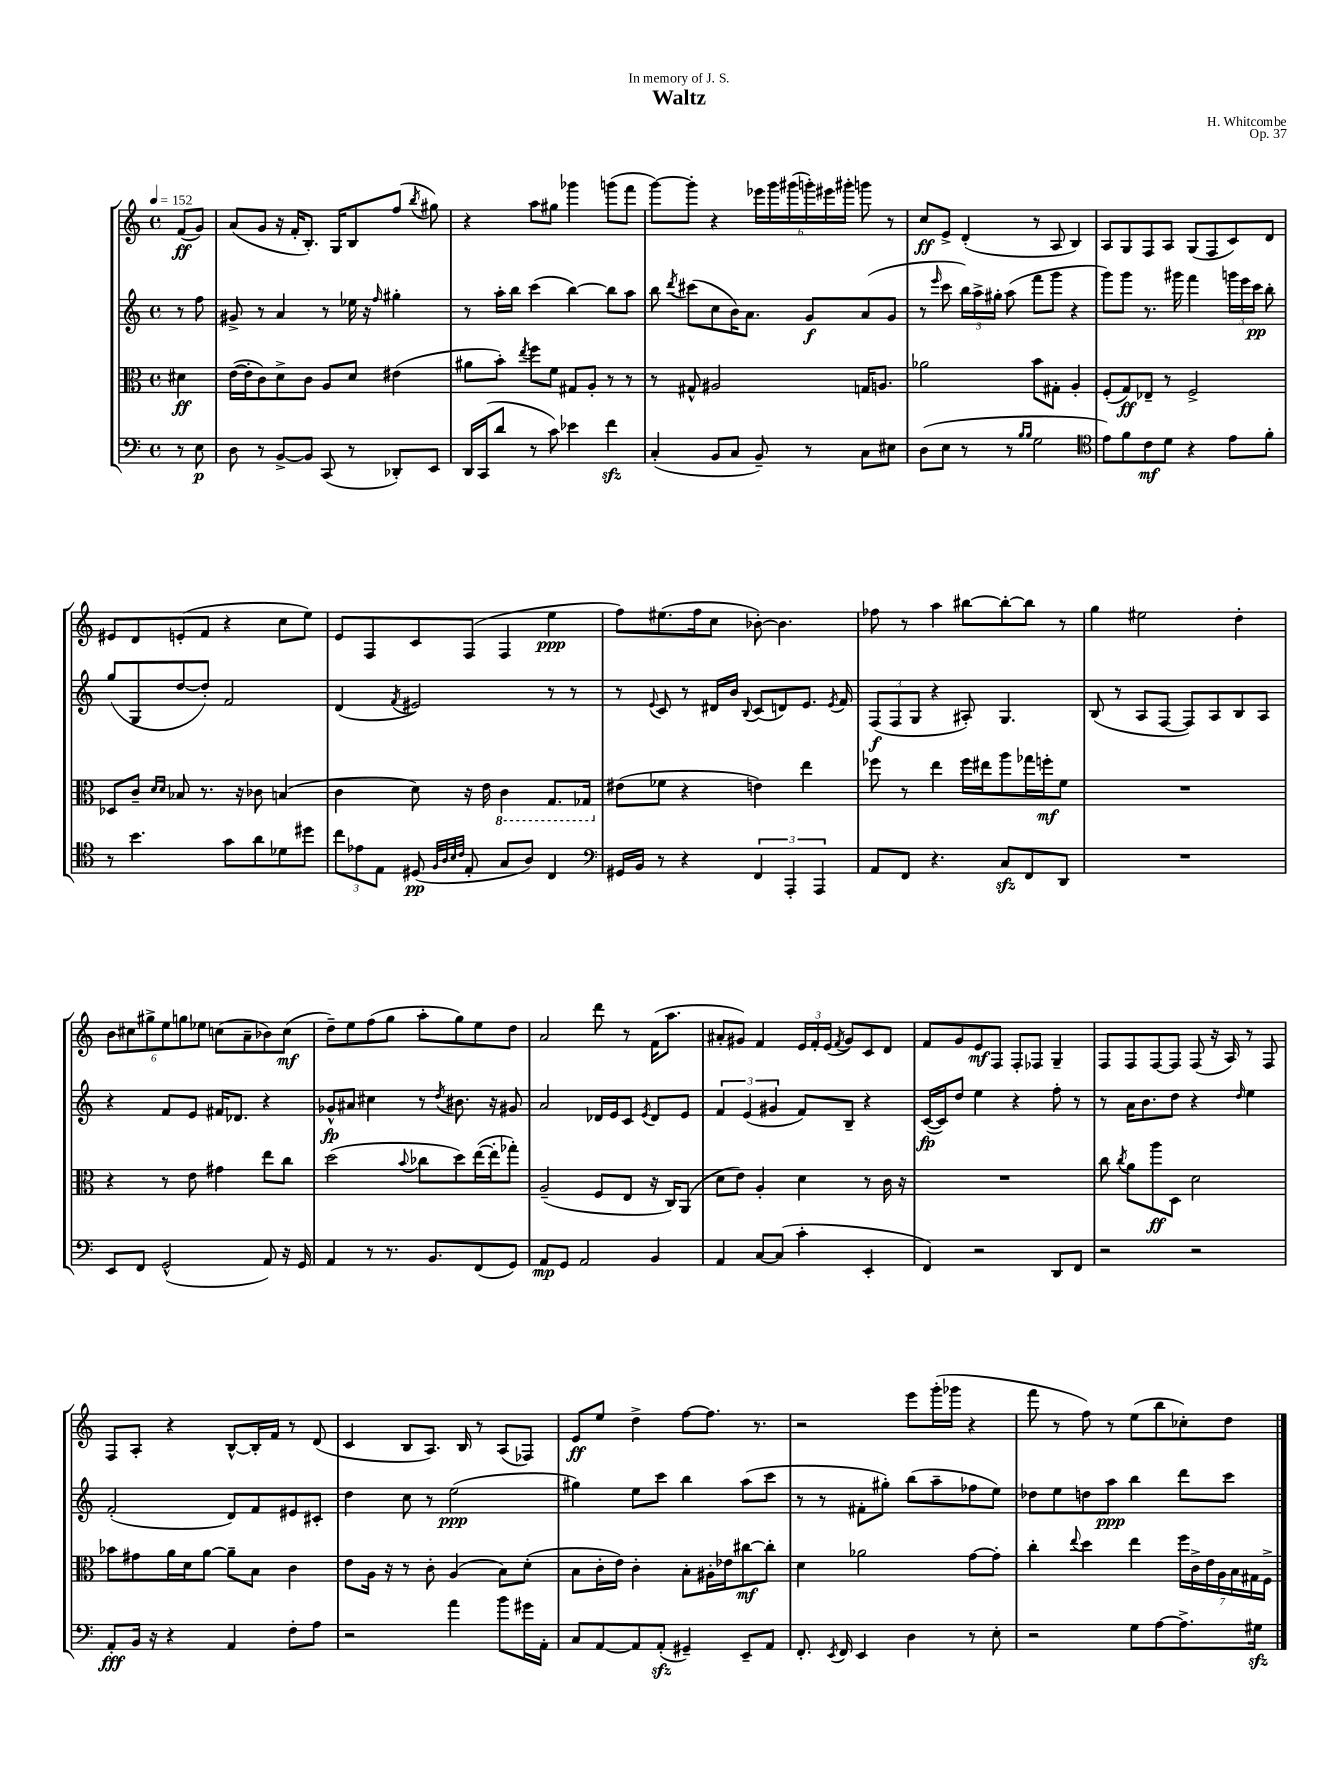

**kern	**dynam	**kern	**dynam	**kern	**dynam	**kern	**dynam
*part4	*part4	*part3	*part3	*part2	*part2	*part1	*part1
*staff4	*staff4	*staff3	*staff3	*staff2	*staff2	*staff1	*staff1
*clefF4	*	*clefC3	*	*clefG2	*	*clefG2	*
*k[]	*	*k[]	*	*k[]	*	*k[]	*
*M4/4	*	*M4/4	*	*M4/4	*	*M4/4	*
*met(c)	*	*met(c)	*	*met(c)	*	*met(c)	*
*MM152	*	*MM152	*	*MM152	*	*MM152	*
=	=	=	=	=	=	=	=
8r	.	4d#X\	ff	8r	.	(8f/L	ff
8E\	p	.	.	8ff\	.	8g/J)	.
=1	=1	=1	=1	=1	=1	=1	=1
8D\	.	([16e\LL	.	8g#X^/	.	(8a/L	.
.	.	16e'\J]	.	.	.	.	.
8r	.	8c\)	.	8r	.	8g/J	.
[8BB^/L	.	8d^\	.	4a/	.	16r	.
.	.	.	.	.	.	16f'/KL	.
8BB/J]	.	8c\J	.	.	.	8.B'/J)	.
(8CC/	.	8A/L	.	8r	.	.	.
.	.	.	.	.	.	16G/KL	.
8r	.	8d/J	.	16ee-X\	.	8B/	.
.	.	.	.	16r	.	.	.
.	.	.	.	16qqff/	.	.	.
8DD-X'/L)	.	(4e#X\	.	4gg#X'\	.	(8ff/J	.
.	.	.	.	.	.	8qbb/	.
8EE/J	.	.	.	.	.	8gg#X\)	.
=2	=2	=2	=2	=2	=2	=2	=2
16DD/LL	.	8a#X\L	.	8r	.	4r	.
(16CC/J	.	.	.	.	.	.	.
8d/J	.	8b'\J)	.	16aa'\LL	.	.	.
.	.	.	.	16bb\JJ	.	.	.
.	.	8qee/	.	.	.	.	.
8r	.	8ff\L	.	(4ccc\	.	8aa\L	.
8c\)	.	8f\J	.	.	.	8gg#X\J	.
4e-X\	.	8G#X/L	.	[4bb\)	.	4ggg-X\	.
.	.	8A'/J	.	.	.	.	.
4fzz\	.	8r	.	8bb\L]	.	(8gggn\L	.
.	.	8r	.	8aa\J	.	8fff\J	.
=3	=3	=3	=3	=3	=3	=3	=3
(4C'/	.	8r	.	8bb\	.	[8ggg\L)	.
.	.	.	.	8qddd/	.	.	.
.	.	8G#X^^/	.	(8ccc#X\L	.	8ggg'\J]	.
8BB/L	.	2A#X/	.	8cc\	.	4r	.
8C/J	.	.	.	16b\K)	.	.	.
.	.	.	.	8.a\J	.	.	.
8BB~/)	.	.	.	.	.	24eee-X\LL	.
.	.	.	.	.	.	24ggg\	.
.	.	.	.	.	.	(24ggg#X\	.
8r	.	.	.	8g/L	f	24gggn'\)	.
.	.	.	.	.	.	24eee#X\	.
.	.	.	.	.	.	24ggg#X'\JJ	.
8C\L	.	16Gn/KL	.	(8a/	.	8gggn\	.
.	.	8.An/J	.	.	.	.	.
8E#X\J	.	.	.	8g/J	.	8r	.
=4	=4	=4	=4	=4	=4	=4	=4
(8D\L	.	2a-X\	.	8r	.	8cc/L	ff
.	.	.	.	16qqeee/	.	.	.
8E\J	.	.	.	8ccc\	.	8e^/J	.
8r	.	.	.	24bb\LL)	.	(4d'/	.
.	.	.	.	24aa^\	.	.	.
.	.	.	.	24gg#X'\JJ	.	.	.
8r	.	.	.	(8aa\	.	.	.
16qqB/LL	.	.	.	.	.	.	.
16qqB/JJ	.	.	.	.	.	.	.
2G\	.	8b\L	.	8fff\L	.	8r	.
.	.	8G#X'\J	.	8ggg\J	.	8A/	.
.	.	4A'/	.	4r	.	4B/)	.
=5	=5	=5	=5	=5	=5	=5	=5
*clefC4	*	*	*	*	*	*	*
8e\L)	.	(8F'/L	.	8ggg\L)	.	8A/L	.
8f\	.	8G/)	ff	8ggg\J	.	8G/	.
8c\	mf	8E-X~/J	.	8.r	.	8F/	.
8d\J	.	8r	.	.	.	8A/J	.
.	.	.	.	16ggg#X\	.	.	.
4r	.	2F^/	.	4fff\	.	(8G/L	.
.	.	.	.	.	.	8F/	.
8e\L	.	.	.	24gggn\LL	.	8c/)	.
.	.	.	.	24eee\	.	.	.
.	.	.	.	24ccc\JJ	pp	.	.
8f'\J	.	.	.	8bb'\	.	8d/J	.
!!LO:LB:g=z
=6	=6	=6	=6	=6	=6	=6	=6
8r	.	8D-X/L	.	(8gg/L	.	8e#X/L	.
4.b\	.	8c~/J	.	8G/	.	8d/	.
.	.	16qqd/LL	.	.	.	.	.
.	.	16qqd/JJ	.	.	.	.	.
.	.	8B-X/	.	[8dd/	.	(8en'/	.
.	.	8.r	.	8dd'/J])	.	8f/J	.
8g\L	.	.	.	2f/	.	4r	.
.	.	16r	.	.	.	.	.
8a\	.	8c-X\	.	.	.	.	.
8d-X\	.	(4Bn/	.	.	.	8cc\L	.
8dd#X\J	.	.	.	.	.	8ee\J)	.
=7	=7	=7	=7	=7	=7	=7	=7
12cc\L	.	4c\	.	(4d/	.	8e/L	.
12e-X\	.	.	.	.	.	.	.
.	.	.	.	.	.	8F/	.
12E\J	.	.	.	.	.	.	.
.	.	.	.	8qf/	.	.	.
(8D#X/	pp	8d\)	.	2e#X/)	.	8c/	.
32qqF/LLL	.	.	.	.	.	.	.
32qqA/	.	.	.	.	.	.	.
32qqB/	.	.	.	.	.	.	.
32qqc/JJJ	.	.	.	.	.	.	.
8E'/	.	16r	.	.	.	(8F/J	.
.	.	16e\	.	.	.	.	.
*	*	*8ba	*	*	*	*	*
8G/L	.	4C\	.	.	.	4F/	.
8A/J)	.	.	.	.	.	.	.
4C/	.	8.GG/L	.	8r	.	4ee\	ppp
.	.	.	.	8r	.	.	.
.	.	16GG-X/Jk	.	.	.	.	.
=8	=8	=8	=8	=8	=8	=8	=8
*clefF4	*	*	*	*	*	*	*
*	*	*X8ba	*	*	*	*	*
16GG#X/LL	.	(8e#X\L	.	8r	.	8ff\L)	.
16BB/JJ	.	.	.	.	.	.	.
.	.	.	.	8qqe/	.	.	.
8r	.	8f-X\J	.	8c/	.	(8.ee#X\	.
4r	.	4r	.	8r	.	.	.
.	.	.	.	.	.	16ff\k	.
.	.	.	.	16d#X/LL	.	8cc\J	.
.	.	.	.	16b/JJ	.	.	.
.	.	.	.	8qqB/	.	.	.
6FF/	.	4en\)	.	(8c/L	.	[8b-X'\)	.
.	.	.	.	8dn/)	.	4.b-\]	.
6AAA'/	.	.	.	.	.	.	.
.	.	4ee\	.	8.e/J	.	.	.
6AAA/	.	.	.	.	.	.	.
.	.	.	.	8qe/	.	.	.
.	.	.	.	16f/	.	.	.
=9	=9	=9	=9	=9	=9	=9	=9
8AA/L	.	8ff-X\	.	(12F/L	f	8ff-X\	.
.	.	.	.	12F/	.	.	.
8FF/J	.	8r	.	.	.	8r	.
.	.	.	.	12G/J	.	.	.
4.r	.	4ee\	.	4r	.	4aa\	.
.	.	16ff-\LL	.	8A#X'/)	.	[8bb#X\L	.
.	.	16ee#X\J	.	.	.	.	.
8Czz/L	.	8aa\	.	4.G/	.	8bb#'\_	.
8FF/	.	16gg-X\L	.	.	.	8bb#\J]	.
.	.	16ffn'\J	mf	.	.	.	.
8DD/J	.	8f\J	.	.	.	8r	.
=10	=10	=10	=10	=10	=10	=10	=10
1r	.	1r	.	(8B/	.	4gg\	.
.	.	.	.	8r	.	.	.
.	.	.	.	8A/L	.	2ee#X\	.
.	.	.	.	[8F/J	.	.	.
.	.	.	.	8F/L])	.	.	.
.	.	.	.	8A/	.	.	.
.	.	.	.	8B/	.	4dd'\	.
.	.	.	.	8A/J	.	.	.
!!LO:LB:g=z
=11	=11	=11	=11	=11	=11	=11	=11
8EE/L	.	4r	.	4r	.	12b\L	.
.	.	.	.	.	.	12cc#X\	.
8FF/J	.	.	.	.	.	.	.
.	.	.	.	.	.	12gg#X^\	.
(2GG^^/	.	8r	.	8f/L	.	12ee\	.
.	.	.	.	.	.	12ggn\	.
.	.	8e\	.	8e/J	.	.	.
.	.	.	.	.	.	12ee-X\J	.
.	.	4g#X\	.	16f#X/KL	.	(8ccn\L	.
.	.	.	.	8.d-X/J	.	.	.
.	.	.	.	.	.	8a~\	.
8AA/)	.	8ee\L	.	4r	.	8b-X\)	.
16r	.	8cc\J	.	.	.	(8cc\J	mf
16GG/	.	.	.	.	.	.	.
=12	=12	=12	=12	=12	=12	=12	=12
4AA/	.	(2dd\	.	8g-X^^/L	fp	8dd~\L)	.
.	.	.	.	8a#X/J	.	8ee\	.
8r	.	.	.	4cc#X\	.	(8ff\	.
8.r	.	.	.	.	.	8gg\J	.
.	.	8qqb/	.	.	.	.	.
.	.	8cc-X\L	.	8r	.	8aa'\L	.
8.BB/L	.	.	.	.	.	.	.
.	.	.	.	8qdd/	.	.	.
.	.	8dd\)	.	8.b#X\	.	8gg\)	.
(8FF/	.	([16ee\L	.	.	.	8ee\	.
.	.	16ee'\J]	.	16r	.	.	.
8GG/J)	.	8gg-X'\J)	.	8g#X/	.	8dd\J	.
=13	=13	=13	=13	=13	=13	=13	=13
8AA/L	mp	(2A~/	.	2a/	.	2a/	.
8GG/J	.	.	.	.	.	.	.
2AA/	.	.	.	.	.	.	.
.	.	8F/L	.	16d-X/LL	.	8ddd\	.
.	.	.	.	16e/J	.	.	.
.	.	8E/J	.	8c/J	.	8r	.
.	.	.	.	8qe/	.	.	.
4BB/	.	16r	.	8d-/L	.	(16f\KL	.
.	.	16C/KL)	.	.	.	8.aa\J	.
.	.	(8AA/J	.	8e/J	.	.	.
=14	=14	=14	=14	=14	=14	=14	=14
4AA/	.	8d\L	.	6f/	.	8a#X'/L	.
.	.	8e\J)	.	.	.	8g#X/J)	.
.	.	.	.	(6e/	.	.	.
[8C/L	.	4A'/	.	.	.	4f/	.
.	.	.	.	6g#X/	.	.	.
(8C/J]	.	.	.	.	.	.	.
4c'\	.	4d\	.	8f/L)	.	24e/LL	.
.	.	.	.	.	.	24f'/	.
.	.	.	.	.	.	(24e/JJ	.
.	.	.	.	.	.	8qf/	.
.	.	.	.	8B~/J	.	8g#/L)	.
4EE'/	.	8r	.	4r	.	8c/	.
.	.	16c\	.	.	.	8d/J	.
.	.	16r	.	.	.	.	.
=15	=15	=15	=15	=15	=15	=15	=15
4FF/)	.	1r	.	([16c/LL	fp	8f/L	.
.	.	.	.	16c/J])	.	.	.
.	.	.	.	8dd/J	.	8g/	.
2r	.	.	.	4ee\	.	8e/	mf
.	.	.	.	.	.	8F/J	.
.	.	.	.	4r	.	8F'/L	.
.	.	.	.	.	.	8F-X/J	.
8DD/L	.	.	.	8ff'\	.	4G~/	.
8FF/J	.	.	.	8r	.	.	.
=16	=16	=16	=16	=16	=16	=16	=16
2r	.	8cc\	.	8r	.	8F/L	.
.	.	8qcc/	.	.	.	.	.
.	.	8a\L	.	16a\KL	.	8F/	.
.	.	.	.	8.b\	.	.	.
.	.	8aa\	ff	.	.	[8F/	.
.	.	8D\J	.	8dd\J	.	8F/J]	.
2r	.	2d\	.	4r	.	(8F/	.
.	.	.	.	.	.	16r	.
.	.	.	.	.	.	16A/)	.
.	.	.	.	16qqdd/	.	.	.
.	.	.	.	4ee\	.	8r	.
.	.	.	.	.	.	8F/	.
!!LO:LB:g=z
=17	=17	=17	=17	=17	=17	=17	=17
8AA'/L	fff	8b-X\L	.	(2f'/	.	8F/L	.
16BB/Jk	.	8g#X\	.	.	.	8A'/J	.
16r	.	.	.	.	.	.	.
4r	.	16a\L	.	.	.	4r	.
.	.	16d\J	.	.	.	.	.
.	.	[8a\J	.	.	.	.	.
4AA/	.	8a~\L]	.	8d/L)	.	[8B^^/L	.
.	.	8B\J	.	8f/	.	16B'/L]	.
.	.	.	.	.	.	16f/JJ	.
8F'\L	.	4c\	.	8e#X/	.	8r	.
8A\J	.	.	.	8c#X'/J	.	(8d/	.
=18	=18	=18	=18	=18	=18	=18	=18
2r	.	8e\L	.	4dd\	.	4c/	.
.	.	16A\Jk	.	.	.	.	.
.	.	16r	.	.	.	.	.
.	.	8r	.	8cc\	.	8B/L	.
.	.	8c'\	.	8r	.	8.A/J)	.
4a\	.	(4A/	.	(2ee\	ppp	.	.
.	.	.	.	.	.	16B/	.
.	.	.	.	.	.	8r	.
8b\L	.	8B\L)	.	.	.	(8A/L	.
16g#X\L	.	(8d'\J	.	.	.	8F-X/J)	.
16AA'\JJ	.	.	.	.	.	.	.
=19	=19	=19	=19	=19	=19	=19	=19
8C/L	.	8B\L	.	4gg#X\)	.	8e/L	ff
[8AA/	.	16c'\L	.	.	.	8ee/J	.
.	.	16e\JJ)	.	.	.	.	.
8AA/]	.	4c'\	.	8ee\L	.	4dd^\	.
(8AAzz'/J	.	.	.	8ccc\J	.	.	.
4GG#X~/)	.	8B'\L	.	4bb\	.	[8ff\L	.
.	.	16A#X'\L	.	.	.	8.ff\J]	.
.	.	16e-X\J	.	.	.	.	.
8EE~/L	.	[8cc#X\	mf	(8aa\L	.	.	.
.	.	.	.	.	.	8.r	.
8AA/J	.	8cc#'\J]	.	8ccc\J	.	.	.
=20	=20	=20	=20	=20	=20	=20	=20
8.FF'/	.	4d\	.	8r	.	2r	.
.	.	.	.	8r	.	.	.
8qEE/	.	.	.	.	.	.	.
16FF/	.	.	.	.	.	.	.
4EE/	.	2a-X\	.	8f#X'\L	.	.	.
.	.	.	.	8gg#X'\J)	.	.	.
4D\	.	.	.	(8bb\L	.	8eee\L	.
.	.	.	.	8aa~\	.	(16ggg'\L	.
.	.	.	.	.	.	16ggg-X\JJ	.
8r	.	[8g\L	.	8ff-X\	.	4r	.
8E'\	.	8g'\J]	.	8ee\J)	.	.	.
=21	=21	=21	=21	=21	=21	=21	=21
2r	.	4cc'\	.	8dd-X\L	.	8fff\	.
.	.	.	.	8ee\	.	8r	.
.	.	8qqee/	.	.	.	.	.
.	.	4dd\	.	8ddn\	.	8ff\)	.
.	.	.	.	8aa\J	ppp	8r	.
8G\L	.	4ee\	.	4bb\	.	(8ee\L	.
[8A\	.	.	.	.	.	8bb\	.
8.A^\]	.	28ff\LL	.	8ddd\L	.	8cc-X'\)	.
.	.	28c^\	.	.	.	.	.
.	.	28e\	.	.	.	.	.
.	.	28A\	.	.	.	.	.
.	.	.	.	8ccc\J	.	8dd\J	.
.	.	28B\	.	.	.	.	.
.	.	28G#X\	.	.	.	.	.
16G#Xzz\Jk	.	.	.	.	.	.	.
.	.	28F^\JJ	.	.	.	.	.
==	==	==	==	==	==	==	==
*-	*-	*-	*-	*-	*-	*-	*-
